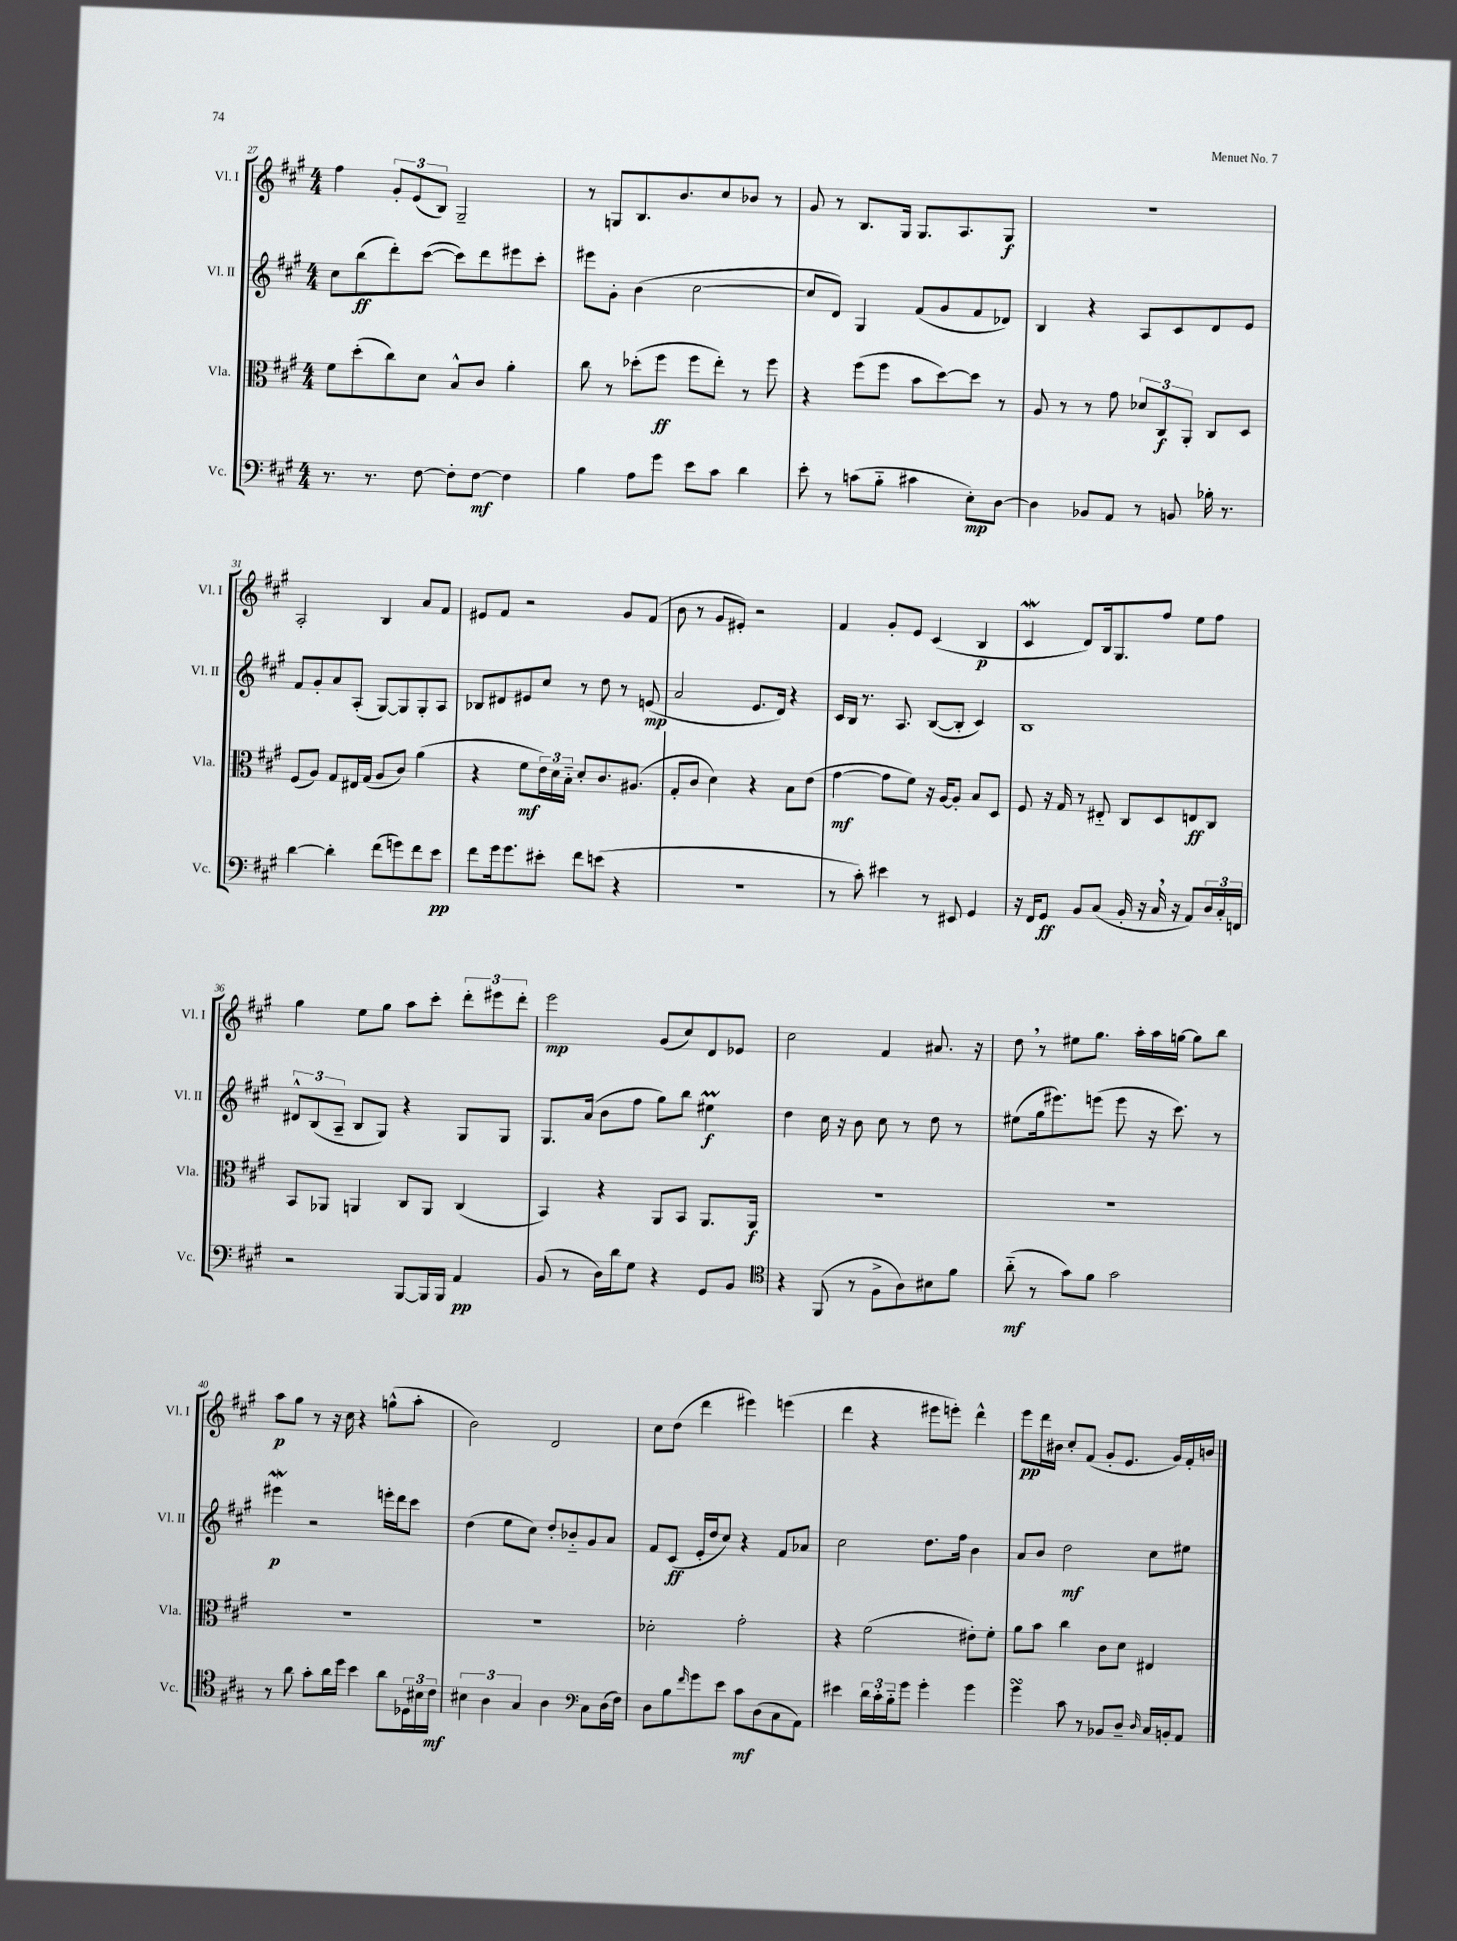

**kern	**kern	**kern	**kern
*staff4	*staff3	*staff2	*staff1
*clefF4	*clefC3	*clefG2	*clefG2
*k[f#c#g#]	*k[f#c#g#]	*k[f#c#g#]	*k[f#c#g#]
*M4/4	*M4/4	*M4/4	*M4/4
8.r	8f#	8cc#	4ff#
.	(8dd'	(8bb	.
8.r	.	.	.
.	8cc#)	8ddd')	12g#'
.	.	.	(12e
[8F#	8d	([8ccc#	.
.	.	.	12B)
8F#']	8B^^	8ccc#])	2G#~
[8F#	8c#	8ddd	.
4F#]	4a'	8eee#	.
.	.	8ccc#'	.
=	=	=	=
4B	8cc#	8eee#	8r
.	8r	8g#'	8G
8A	(8dd-'	(4b	8.B
8g#	8ff#	.	.
.	.	.	8.b
8e	8ff#	[2cc#	.
8c#	8ee')	.	8cc#
4d	8r	.	8b-
.	8ff#	.	8r
=	=	=	=
8e'	4r	8cc#]	8g#
8r	.	8d)	8r
(8c	(8ff#	4G#	8.B
8B'~	8ff#	.	.
.	.	.	16G#
4c#	8b	(8f#	8.G#
.	[8dd)	8g#	.
.	.	.	8.A
8E')	8dd]	8f#	.
[8D	8r	8d-)	8G#
=	=	=	=
4D]	8A	4B	1r
.	8r	.	.
8BB-	8r	4r	.
8AA	8g#	.	.
8r	12d-	8A	.
.	12C#	.	.
8BB	.	8c#	.
.	12AA'	.	.
16B-'	8C#	8d	.
8.r	.	.	.
.	8D	8e	.
=	=	=	=
[4d	(8F#	8f#	2A'
.	8A)	8g#'	.
4d']	8G#	8a	.
.	16E#	(8A'	.
.	(16G#	.	.
(8f#	8A	[8G#)	4B
8g)	8c#)	8G#]	.
8f#	(4a	8G#'	8a
8e	.	8A	8f#
=	=	=	=
8f#	4r	8B-	8e#
16g#	.	8d#	8f#
8.g#	.	.	.
.	8f#	8e#	2r
8e#'	24e)	8cc#	.
.	24d	.	.
.	24B'~	.	.
8f#	8d'	8r	.
(8e	8.c#	8dd	.
4r	.	8r	8g#
.	(8.A#	.	.
.	.	(8e	(8f#
=	=	=	=
1r	8G#'	2a	8b
.	8c#	.	8r
.	4d)	.	8g#
.	.	.	8e#')
.	4r	8.e	2r
.	.	16d)	.
.	8B	4r	.
.	(8e	.	.
=	=	=	=
8r	[4g#	16c#	4f#
.	.	16B	.
8c#')	.	8.r	.
4e#	8g#]	.	8g#'
.	.	8.A	.
.	8f#)	.	8e
8r	16r	([8B	(4c#
.	[16A	.	.
8EE#	8A']	8B']	.
4GG#	8B	4c#)	4B
.	8D	.	.
=	=	=	=
16r	8F#	1B	4c#
16FF#	.	.	.
8GG#	16r	.	.
.	16G#	.	.
8BB	8r	.	8d)
(8C#	8E#'~	.	16B
.	.	.	8.G#
16BB'	8C#	.	.
16r	.	.	.
16C#	8D	.	8ff#
16r	.	.	.
8AA)	8E	.	8ee
24D	8C#	.	8ff#
24C#'	.	.	.
24FF	.	.	.
=	=	=	=
2r	8BB	12d#^^	4gg#
.	.	(12B	.
.	8AA-	.	.
.	.	12A~	.
.	4AA	8B	8ee
.	.	8G#)	8gg#
[8BBB	8C#	4r	8aa
16BBB]	8AA	.	8ccc#'
16BBB	.	.	.
4AA	(4C#	8G#	12ddd'
.	.	.	12eee#
.	.	8G#	.
.	.	.	12ddd'
=	=	=	=
(8BB	4BB)	8.G#	2eee
8r	.	.	.
.	.	(16a	.
16D)	4r	8b	.
16d	.	.	.
8G#	.	8ff#	.
4r	8AA	8gg#)	(8g#
.	8BB	8bb	8cc#)
8GG#	8.AA	4ee#	8d
8BB	.	.	8e-
.	16AA	.	.
=	=	=	=
*clefC4	*	*	*
4r	1r	4dd	2cc#
(8FF#	.	16cc#	.
.	.	16r	.
8r	.	8b	.
8F#^	.	8cc#	4f#
8A)	.	8r	.
8B#	.	8dd	8.a#
8f#	.	8r	.
.	.	.	16r
=	=	=	=
(8a'~	1r	(8ee#	8dd
8r	.	16gg#	8r
.	.	8.eee#)	.
8g#)	.	.	8ee#
8f#	.	(8eee	8.gg#
2g#	.	8eee	.
.	.	.	16aa'
.	.	16r	16aa
.	.	8.ccc#)	[16gg
.	.	.	8gg]
.	.	8r	8bb
=	=	=	=
8r	1r	4eee#	8aa
8a	.	.	8gg#
8g#'	.	2r	8r
16a	.	.	16r
16dd	.	.	16cc#
4b	.	.	4r
8a	.	16eee'	(8gg^^
.	.	16ddd	.
24D-	.	8ccc#	8aa'
24B#	.	.	.
24c#	.	.	.
=	=	=	=
6B#	1r	(4dd	2b)
6A	.	.	.
.	.	8ee	.
6G#	.	.	.
.	.	8cc#)	.
4A	.	8dd'	2d
.	.	8b-'~	.
*clefF4	*	*	*
8C#	.	8g#	.
(16D	.	8a	.
16F#)	.	.	.
=	=	=	=
8D	2d-'	8f#	8cc#
8B	.	(8c#	(8dd
16qqf#	.	.	.
8g#	.	16e'	4ddd
.	.	16dd	.
8e	.	8cc#)	.
8c#	2g#'	4r	4eee#)
(8D	.	.	.
8C#	.	8f#	(4eee
8AA)	.	8a-	.
=	=	=	=
4e#	4r	2cc#	4ddd
24d	(2f#	.	4r
24c#'	.	.	.
24B'~	.	.	.
8g#	.	.	.
4g#'	.	8.dd	8eee#
.	.	.	8eee')
.	.	16ff#	.
4g#	8e#')	4b	4ddd^^
.	8f#'	.	.
=	=	=	=
4g#	8a	8a	8eee
.	8b	8b	16ddd
.	.	.	16b#
8c#	4cc#	2dd	8cc#'
8r	.	.	(8f#
8BB-	8c#	.	8g#'
8D~	8d	.	8.e
16qqD	.	.	.
16C#	4E#	8cc#	.
16BB'	.	.	16g#)
8AA	.	8ee#	16f#'
.	.	.	16b
==	==	==	==
*-	*-	*-	*-
